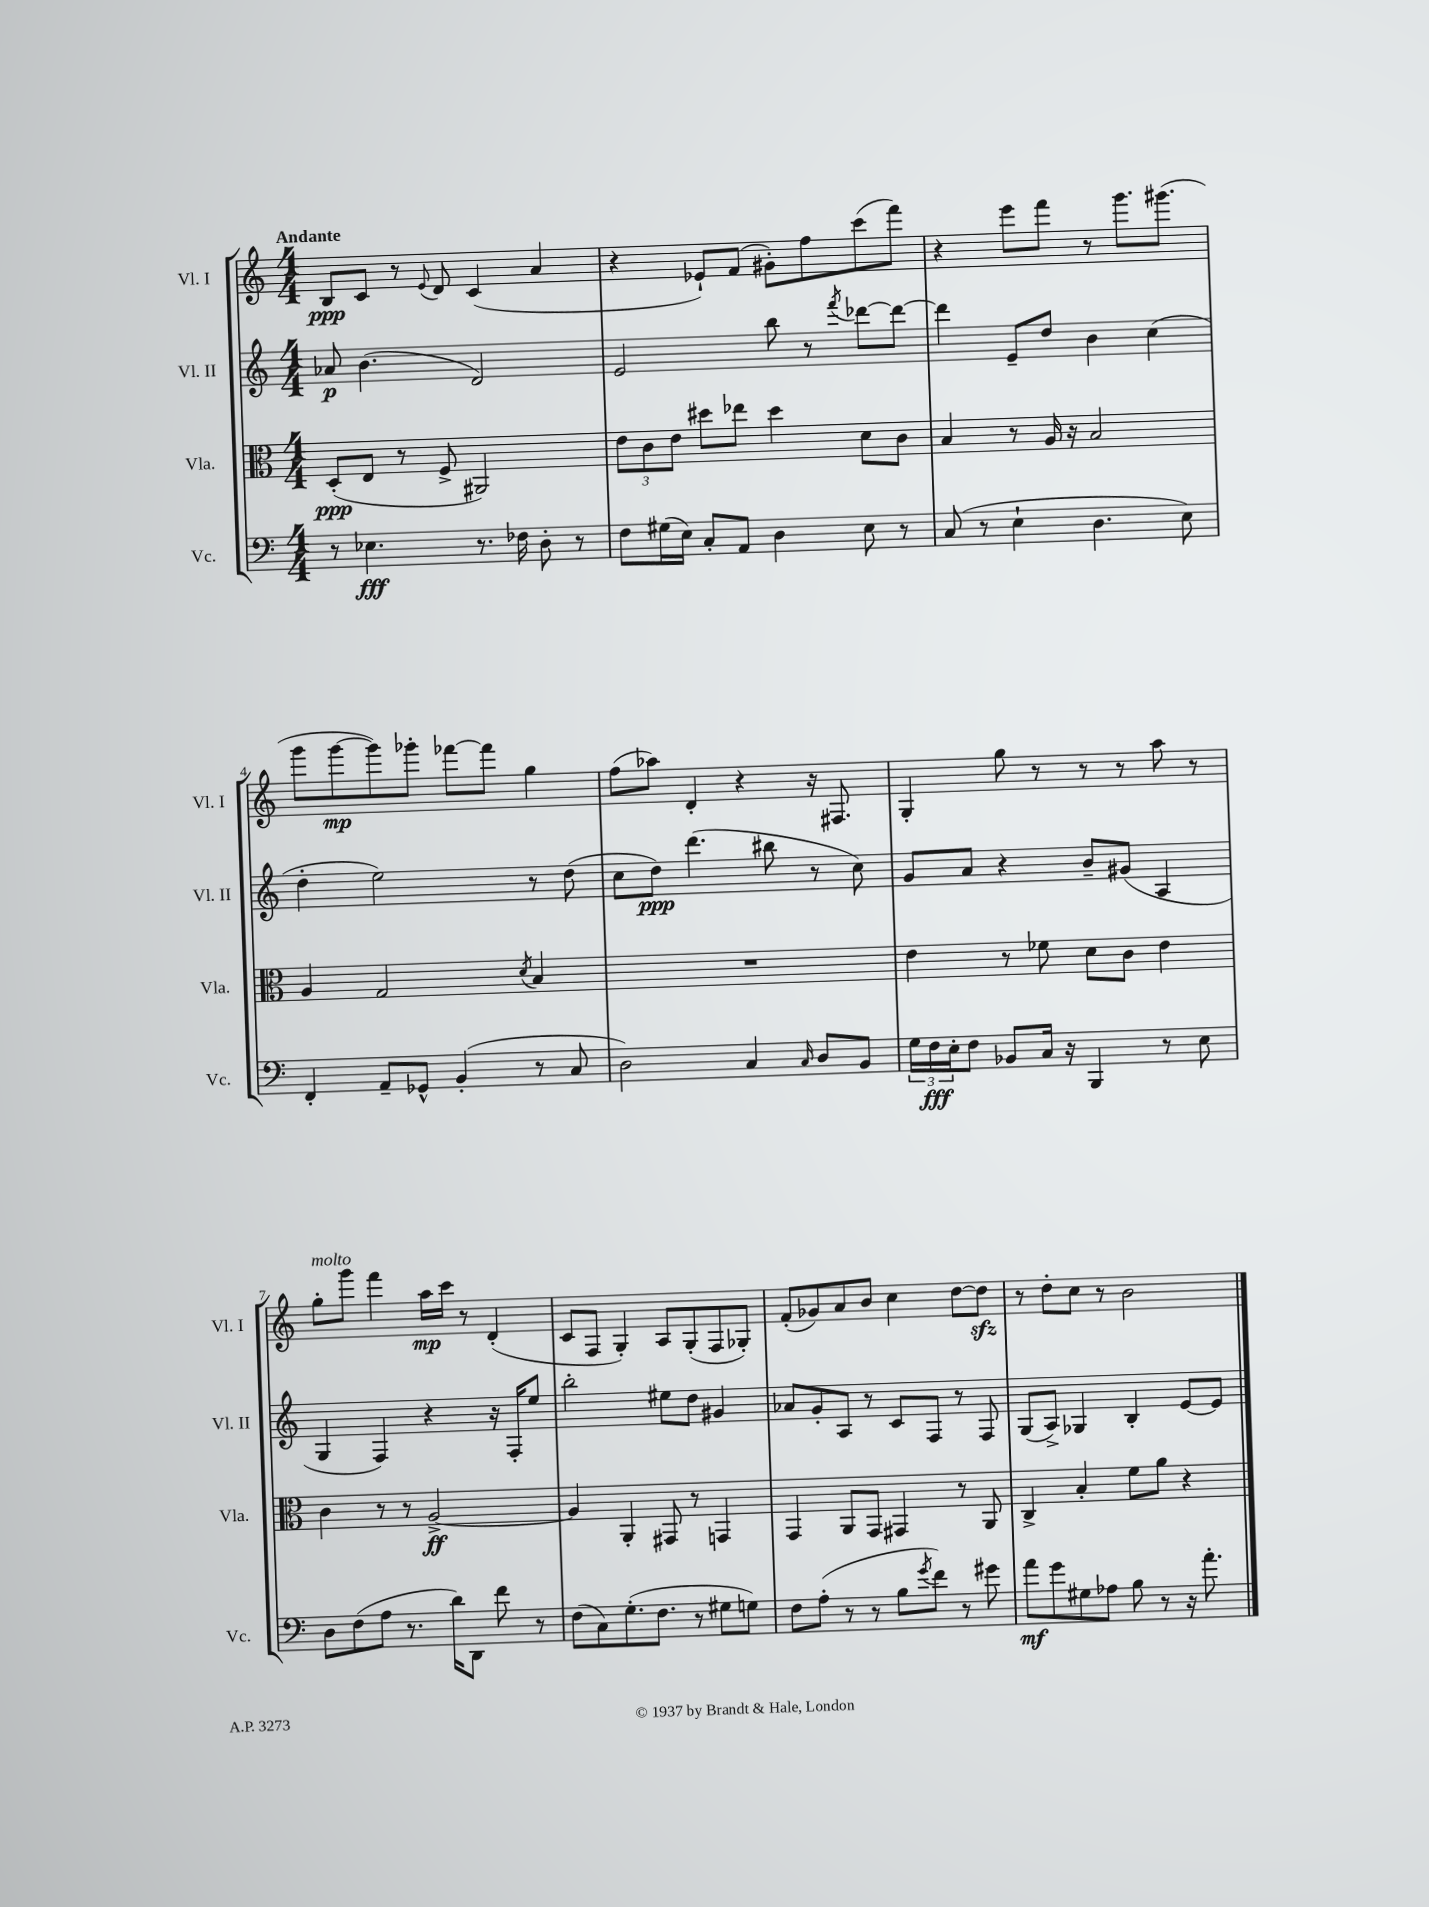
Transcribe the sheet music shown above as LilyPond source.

<<
\new StaffGroup <<
\new Staff = "s0" \with { instrumentName = "Vl. I" shortInstrumentName = "Vl. I" } {
    \clef treble \key c \major \numericTimeSignature \time 4/4 \tempo "Andante"
    b8\ppp c'8 r8 \appoggiatura { e'8 } d'8 c'4( a'4 |
    r4 ees'8-!) f'8( gis'8-.) f''8 c'''8( f'''8) |
    r4 e'''8 f'''8 r8 g'''8. gis'''8.( |
    g'''8 g'''8~\mp g'''8) ges'''8-. fes'''8~ fes'''8 g''4 |
    f''8( aes''8) d'4-. r4 r16 fis8. |
    g4-. g''8 r8 r8 r8 a''8 r8 |
    g''8-.^\markup { \italic "molto" } g'''8 f'''4 a''16\mp c'''16 r8 d'4-.( |
    c'8 f8 g4-.) a8 g8-.( f8 ges8-.) |
    f'8-.( ges'8) a'8 b'8 c''4 d''8~ d''8\sfz |
    r8 d''8-. c''8 r8 b'2 \bar "|." |
}
\new Staff = "s1" \with { instrumentName = "Vl. II" shortInstrumentName = "Vl. II" } {
    \clef treble \key c \major \numericTimeSignature \time 4/4
    aes'8\p b'4.( d'2) |
    e'2 b''8 r8 \acciaccatura { f'''8 } des'''8~ des'''8~ |
    des'''4 e'8-- d''8 b'4 c''4( |
    d''4-. e''2) r8 d''8( |
    c''8 d''8\ppp) d'''4.( bis''8 r8 c''8) |
    g'8 a'8 r4 b'8-- gis'8( a4 |
    g4 f4) r4 r16 f16-. e''8 |
    b''2-. eis''8 d''8 gis'4 |
    aes'8 g'8-. a8 r8 c'8 f8 r8 f8 |
    g8( a8->) ges4 b4-. e'8~ e'8 \bar "|." |
}
\new Staff = "s2" \with { instrumentName = "Vla." shortInstrumentName = "Vla." } {
    \clef alto \key c \major \numericTimeSignature \time 4/4
    d8-.\ppp( e8 r8 f8-> ais,2) |
    \tuplet 3/2 { e'8 c'8 e'8 } dis''8 ees''8 dis''4 d'8 c'8 |
    b4 r8 a16 r16 b2 |
    a4 g2 \acciaccatura { d'8 } b4 |
    R1 |
    e'4 r8 fes'8 d'8 c'8 e'4 |
    c'4 r8 r8 a2~->\ff |
    a4 a,4-. gis,8 r8 g,4 |
    g,4 a,8 g,8 gis,4 r8 a,8 |
    c4-> b4-. f'8 a'8 r4 \bar "|." |
}
\new Staff = "s3" \with { instrumentName = "Vc." shortInstrumentName = "Vc." } {
    \clef bass \key c \major \numericTimeSignature \time 4/4
    r8 ees4.\fff r8. fes16 d8-. r8 |
    f8 gis16( e16) c8-. a,8 d4 e8 r8 |
    c8( r8 e4-! d4. e8) |
    f,4-. a,8-- ges,8-^ b,4-.( r8 c8 |
    d2) c4 \grace { c16 } d8 b,8 |
    \tuplet 3/2 { g16 f16\fff e16-. } f8 bes,8 c16 r16 b,,4 r8 e8 |
    d8 f8( a8 r8. d'16) d,8 f'8 r8 |
    f8( c8) g8.-.( f8. r8 gis8 g8) |
    f8 a8-.( r8 r8 b8 \acciaccatura { g'8 } f'8) r8 gis'8 |
    a'8\mf g'8 gis8 aes8 b8 r8 r16 a'8.-. \bar "|." |
}
>>
>>
